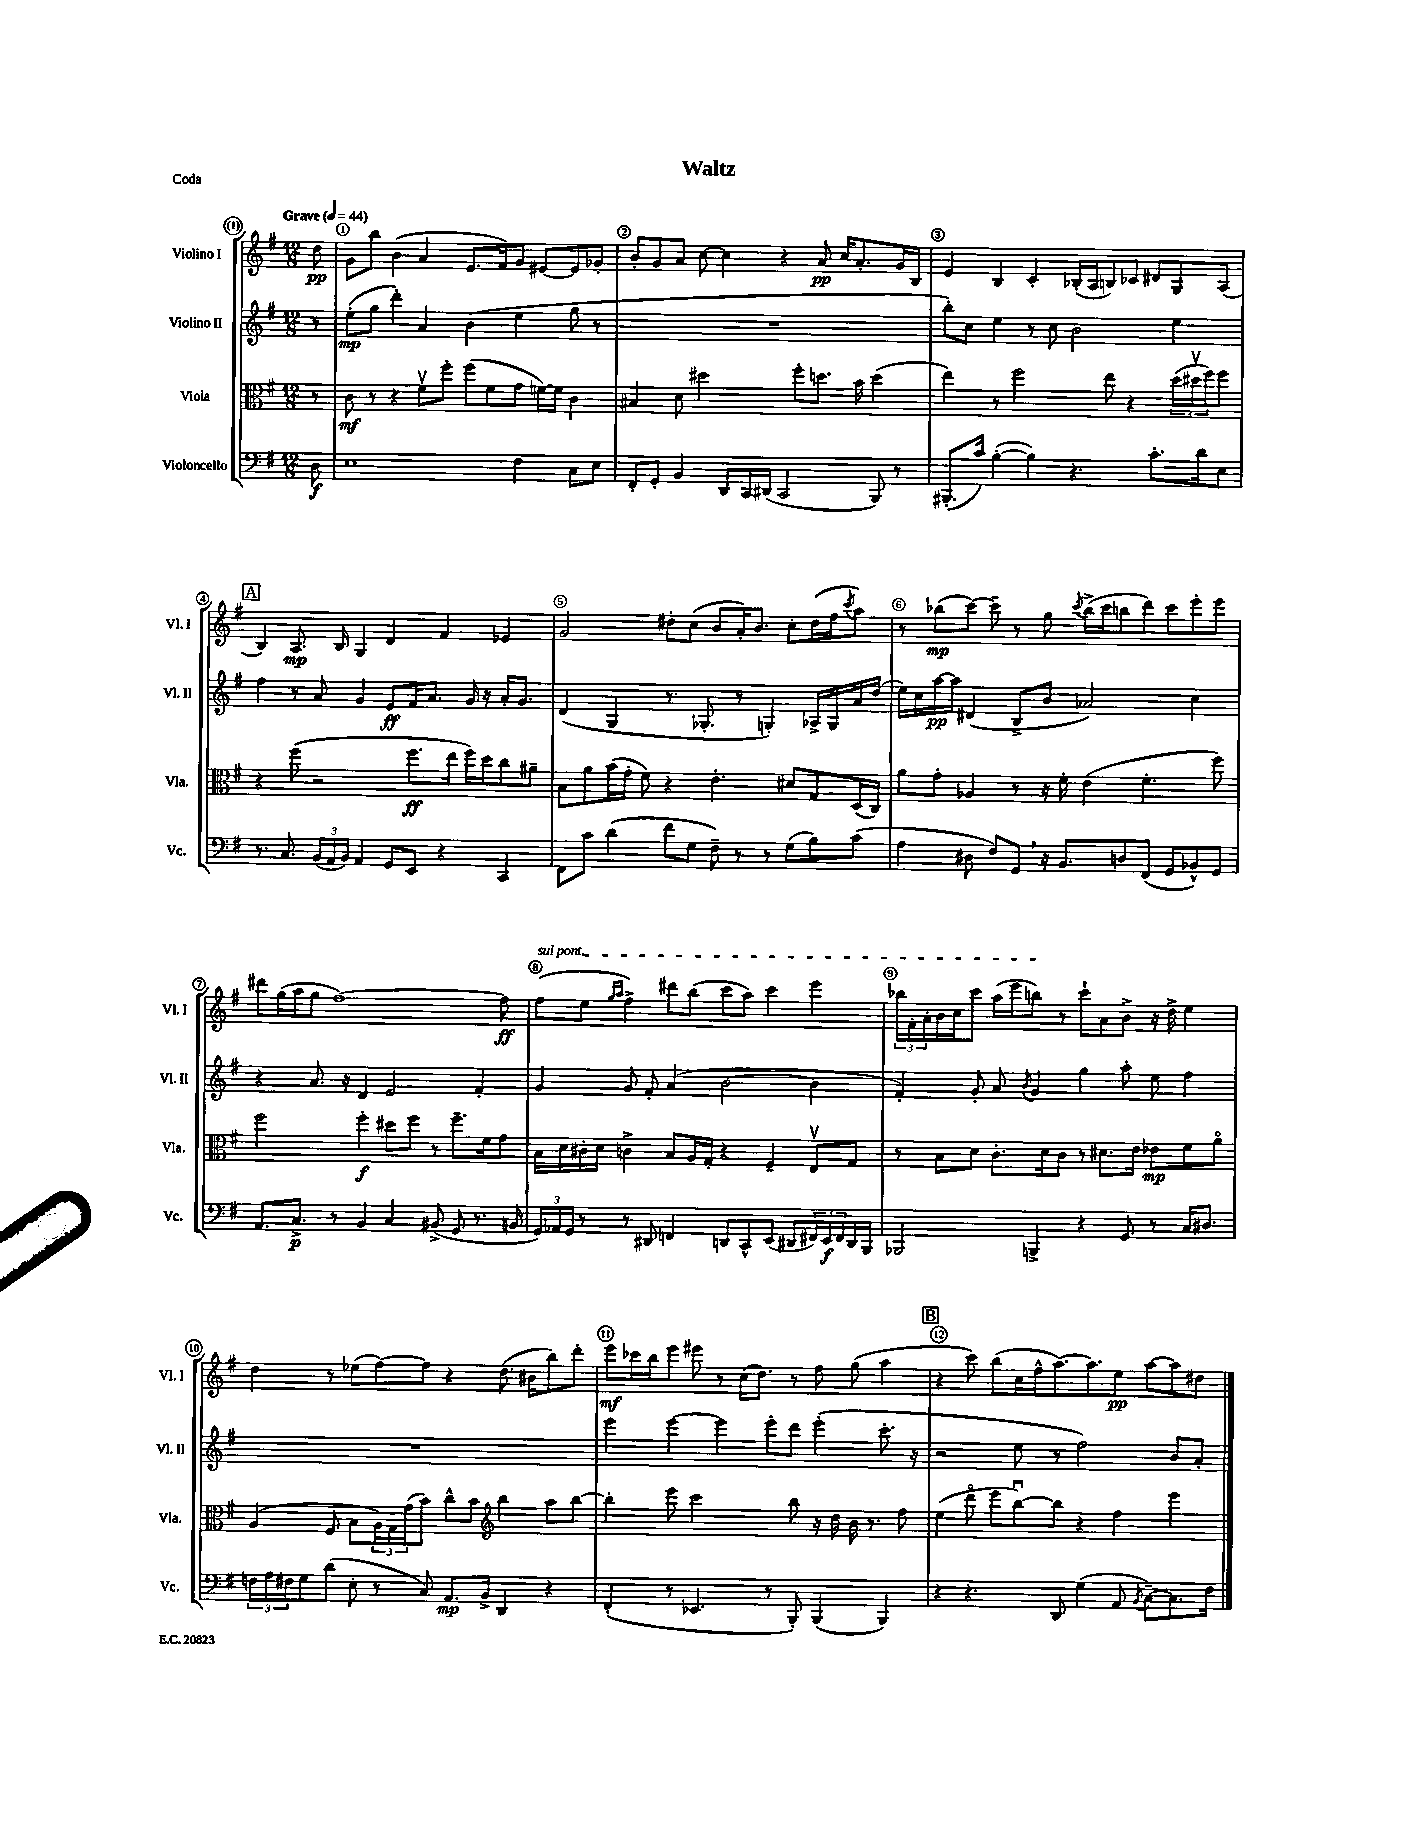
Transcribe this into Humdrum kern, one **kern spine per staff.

**kern	**kern	**kern	**kern
*staff4	*staff3	*staff2	*staff1
*clefF4	*clefC3	*clefG2	*clefG2
*k[f#]	*k[f#]	*k[f#]	*k[f#]
*M12/8	*M12/8	*M12/8	*M12/8
*MM44	*MM44	*MM44	*MM44
8D	8r	8r	8dd
=	=	=	=
1E	8c	(8ee'	8g
.	8r	8gg	8bb
.	4r	4ddd')	(4b
.	8f#v	4a	4a
.	8ff#'	.	.
.	(8ff#	(4b	8.e
.	8f#	.	.
.	.	.	16f#)
4F#	8g	4ee	8g
.	[16f)	.	[8e#
.	16f]	.	.
8C	4c	8gg	8e#]
8E	.	8r	8g-'
=	=	=	=
8FF#'	4B#	1.r	8b'
8GG'	.	.	8g
4BB	8d	.	8a
.	2dd#	.	[8cc
8DD	.	.	4cc]
16CC	.	.	.
(16DD#	.	.	.
2CC	.	.	4r
.	8ff#'	.	.
.	8.dd	.	8a
.	.	.	16cc
.	16b	.	8.a'
8BBB)	(4dd	.	.
8r	.	.	16g
.	.	.	16B
=	=	=	=
(8.BBB#'	4ee)	8bb')	4e
.	.	8cc	.
16c)	.	.	.
([4B'	8r	4ee	4B
.	2ff#	.	.
4B])	.	8r	4c'
.	.	8cc	.
4.r	.	2b	(16B-'
.	.	.	16A
.	8ee	.	8B)
.	4r	.	8c-
8.c'	.	.	8d#
.	(24dd	4ee	8G
.	24dd#v	.	.
16d	.	.	.
.	24ff#)	.	.
8E	8ff#	.	(8A
=	=	=	=
8.r	4r	4ff#	4B)
8.C	.	.	.
.	(8ff#	8r	8.A
(24BB	2r	8a	.
24AA	.	.	.
.	.	.	16B
24BB)	.	.	.
4AA	.	4g	4G
8GG	.	8e	4d
8EE	8.ff#	16f#	.
.	.	8.a	.
4r	.	.	4f#
.	16ee	.	.
.	16ff#)	16g	.
.	16dd	16r	.
4CC	8cc	16a'	4e-
.	.	8.g	.
.	8a#~	.	.
=	=	=	=
8FF#	8B	(4d	2g
8c	8a	.	.
(4d	(16b	4G	.
.	16g'	.	.
.	8f#)	.	.
8f#	4r	8.r	8dd#'
8G	.	.	(8cc
.	.	8.G-'	.
8F#~)	4.e'	.	8b
8r	.	8r	16a')
.	.	.	8.b
8r	.	4G')	.
(8G	8d#	.	8cc'
8B)	8G	16A-^	(16dd#
.	.	16G	16ff#
.	.	.	8qccc
(8c	(16D	16a	8aa)
.	16C)	(16dd	.
=	=	=	=
4A	8a	16ee)	8r
.	.	16cc	.
.	8g'	[16aa	(8bb-
.	.	16aa]	.
8D#	4A-	(4d#	[8ccc)
8F#)	.	.	8ccc~]
8GG	8r	8B^	8r
16r	16r	8b	8gg
8.BB	16f#'	.	.
.	.	.	8qccc
.	(4e	2a-)	(16bb-^
.	.	.	16ccc
8D	.	.	8bb
(8FF#	4.f#'	.	8ddd)
8GG	.	.	8ccc
8BB-^^)	.	4cc	8eee'
8GG	8ff#)	.	8eee
=	=	=	=
8.AA	2ff#	4r	8ddd#
.	.	.	(16gg
8.C^	.	.	16aa
.	.	8.a	8gg
8r	.	.	[1ff#)
.	.	16r	.
4BB	4ff#'	4d	.
4C	8dd#	2e	.
.	8ff#	.	.
(8BB#^	8r	.	.
8GG	8.ff#~	.	.
8.r	.	4f#'	.
.	16f#	.	.
.	8g	.	8ff#]
16BB	.	.	.
=	=	=	=
24GG)	16B	4g	(8ff#
24AA-	.	.	.
.	16d	.	.
24GG	.	.	.
8r	16c#'	.	8ee
.	16d	.	.
.	.	.	16qqgg
.	.	.	16qqaa
8r	4c^	8g	4ff#^)
8DD#	.	8f#'	.
4FF	8B	(4a	8ddd#
.	16A	.	(8bb
.	16G'	.	.
8DD	4r	[2b	8ccc
8CC^^	.	.	8aa)
(8EE	4F#~	.	4ccc
8DD#	.	.	.
24FF#)	8Ev	4b]	4eee
24EE	.	.	.
24FF#	.	.	.
16DD#	8G	.	.
16BBB	.	.	.
=	=	=	=
2BBB-	8r	4f#')	24bb-
.	.	.	24f#'
.	.	.	24a'
.	8B	.	16b
.	.	.	16cc
.	8d	8g'	8ccc
.	8.c'	8a	(16aa
.	.	.	16eee
.	.	8qb	.
4BBB^	.	4g	8bb)
.	16d	.	.
.	8c	.	8r
4r	8r	4gg	8ccc`
.	8.d#	.	8a
8GG	.	8aa'	8b^
.	16e	.	.
8r	8e-	8ee	16r
.	.	.	16dd^
16C	8f#	4ff#	4ee
8.D#	.	.	.
.	8ao	.	.
=	=	=	=
24F	(4A	1.r	4dd
24A	.	.	.
24F#	.	.	.
8G	.	.	.
(8d	8F#	.	8r
8E'	8B	.	(8ee-
8r	24A)	.	[8ff#)
.	24G	.	.
.	(24g	.	.
8C)	8b)	.	8ff#]
8.AA	8cc^^	.	4r
.	8b	.	.
16BB^	.	.	.
*	*clefG2	*	*
4DD	4bb	.	(8.dd
.	.	.	16b#
4r	8aa	.	8bb)
.	[8bb	.	8ddd'
=	=	=	=
(4FF#'	4bb']	4eee	8eee
.	.	.	16ccc-
.	.	.	16bb
8r	8eee	[4eee	8eee
4.EE-	2ccc	.	8eee#
.	.	4eee]	8r
.	.	.	(16cc
.	.	.	8.dd)
8r	.	8eee'	.
8BBB')	8bb	8ddd	8r
(4BBB	16r	(4eee'	8ff#
.	16dd	.	.
.	16b	.	(8gg
.	8.r	.	.
4BBB)	.	8.ccc'	4aa
.	8ff#	.	.
.	.	16r	.
=	=	=	=
4r	(4ee	2r	4r
4.r	8dddo	.	8ccc)
.	8eee	.	(8bb
.	[8bbu)	8ee	16cc
.	.	.	16ff#^^
8DD	8bb]	8r	[8.aa)
(4G	4r	2ff#)	.
.	.	.	8.aa]
8AA	4ff#	.	8ee
8qBB	.	.	.
[8C~)	.	.	[8aa
8.C]	4eee	8b	8aa]
.	.	8a'	8dd#
16F#	.	.	.
==	==	==	==
*-	*-	*-	*-
